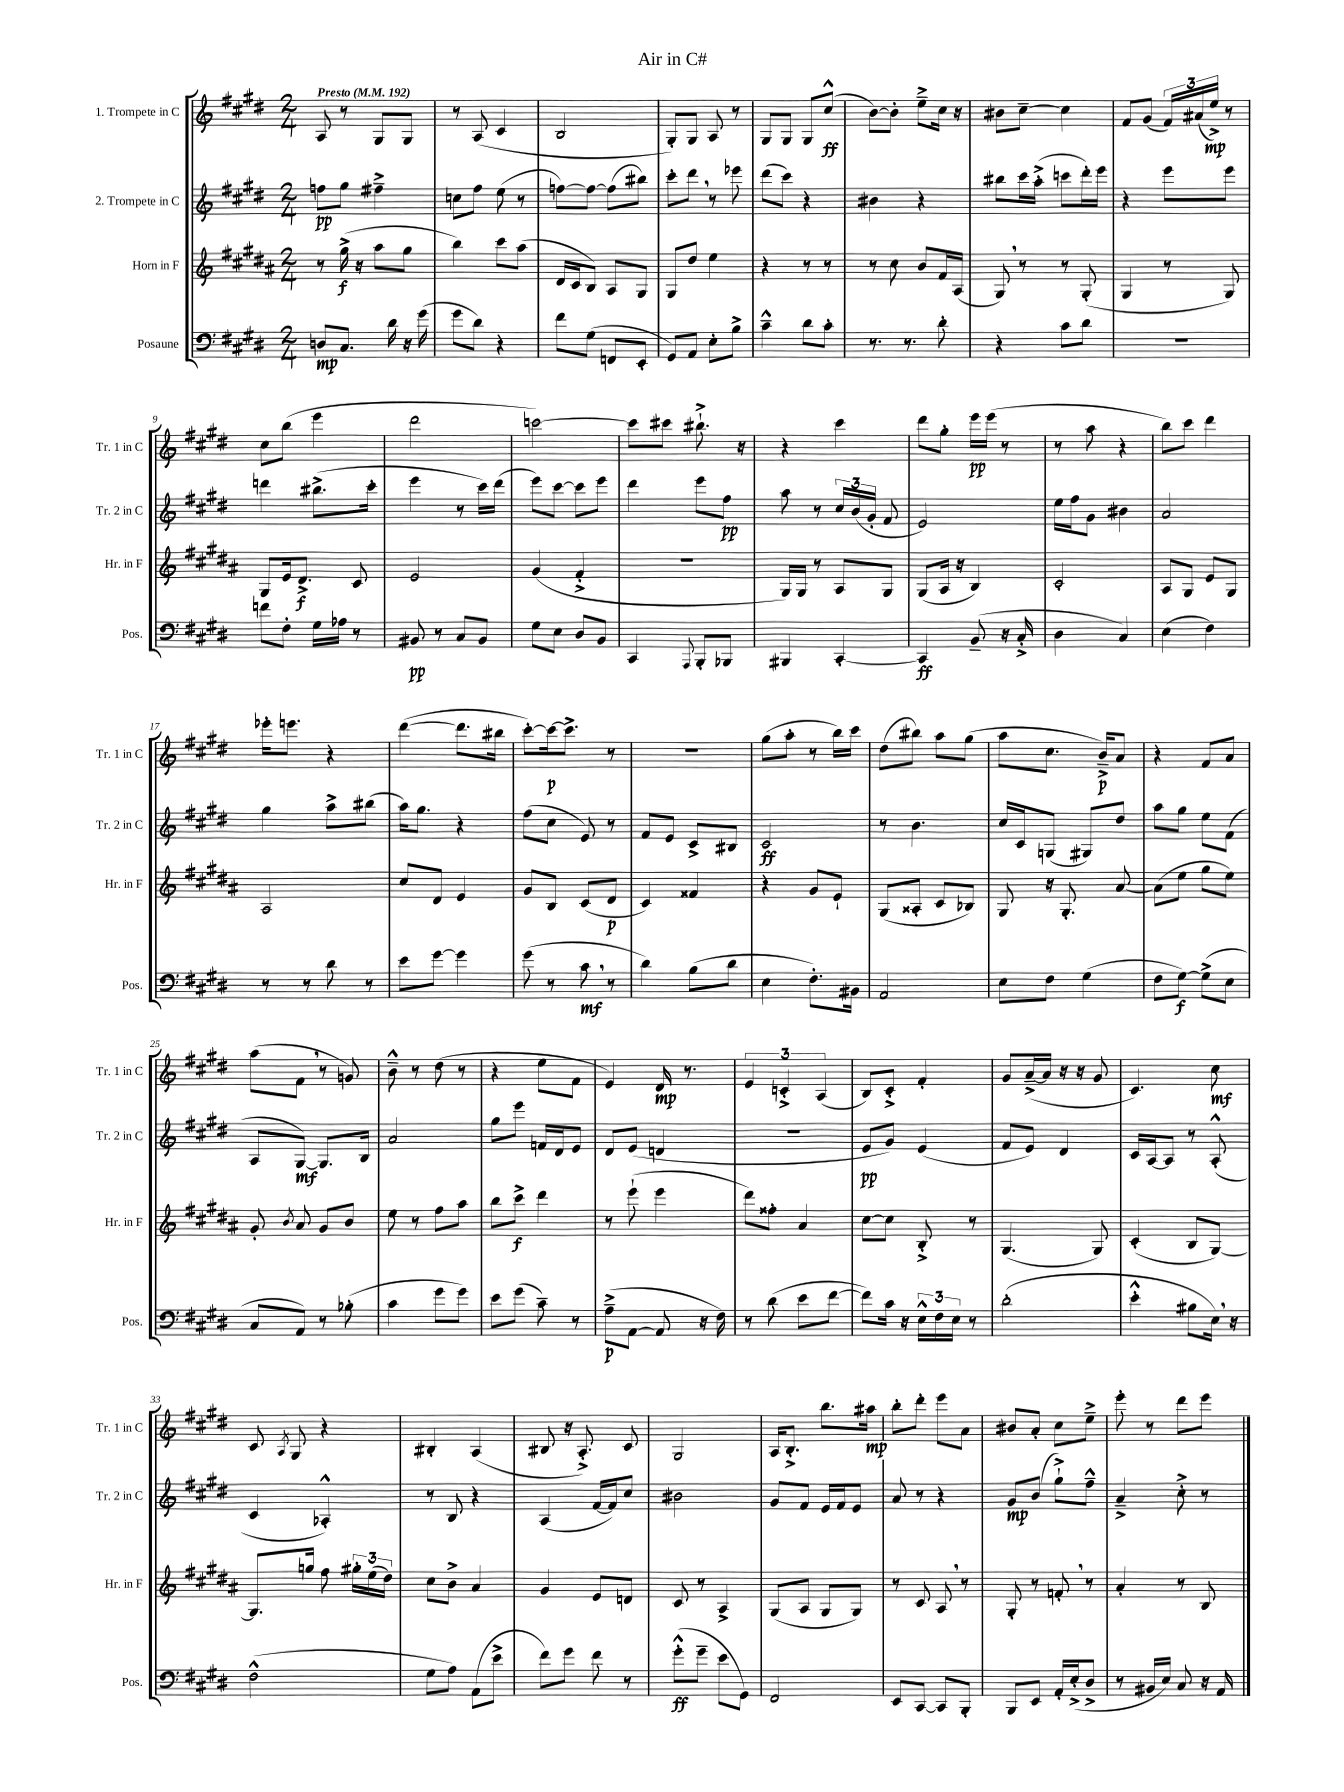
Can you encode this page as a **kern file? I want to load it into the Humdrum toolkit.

**kern	**kern	**kern	**kern
*staff4	*staff3	*staff2	*staff1
*clefF4	*clefG2	*clefG2	*clefG2
*k[f#c#g#d#]	*k[f#c#g#d#a#]	*k[f#c#g#d#]	*k[f#c#g#d#]
*M2/4	*M2/4	*M2/4	*M2/4
*MM192	*MM192	*MM192	*MM192
8D	8r	8ff	8A
8.C#	(16gg#^	8gg#	8r
.	16r	.	.
.	8aa#	4ff#~^	8G#
16d#	.	.	.
16r	8gg#	.	8G#
(16g#	.	.	.
=	=	=	=
8g#	4bb)	8cc	8r
8d#)	.	8ff#	(8A
4r	8ccc#	(8ee	4c#
.	(8aa#	8r	.
=	=	=	=
8f#	16d#	[8ff)	2B
.	16c#	.	.
(8G#	8B)	8ff_	.
8FF	8A#	(8ff]	.
8EE'	8G#	8bb#)	.
=	=	=	=
8GG#)	8G#	8ccc#'	8G#')
8AA	8dd#	8ddd#	8G#
8E'	4ee	8r	8A
8B^	.	8eee-	8r
=	=	=	=
4c#~^^	4r	(8ddd#	8G#
.	.	8ccc#)	8G#
8d#	8r	4r	8G#
8c#'	8r	.	(8cc#^^
=	=	=	=
8.r	8r	4b#	[8b)
.	8cc#	.	8b']
8.r	.	.	.
.	8b	4r	8ee~^
8d#'	16f#	.	16cc#
.	(16A#	.	16r
=	=	=	=
4r	8G#)	8bb#	8b#
.	8r	16ccc#	[8cc#~
.	.	(16aa'^	.
8c#	8r	8ccc	4cc#]
8d#	(8G#'	16ddd#')	.
.	.	16eee	.
=	=	=	=
2r	4G#	4r	8f#
.	.	.	(8g#
.	8r	8eee	24f#)
.	.	.	(24a#
.	.	.	24ee^)
.	8G#)	8eee	8r
=	=	=	=
8f	8G#	4ddd	8cc#
8F#'	16e	.	(8bb
.	8.d#^	.	.
16G#	.	(8.bb#^	4eee
16A-	.	.	.
8r	8c#	.	.
.	.	16ccc#'	.
=	=	=	=
8BB#	2e	4eee	2ddd#
8r	.	.	.
8C#	.	8r	.
8BB#	.	16ccc#)	.
.	.	(16ddd#	.
=	=	=	=
8G#	(4g#	8eee)	[2ccc)
8E	.	[8ccc#	.
8D#	4f#'^	8ccc#]	.
8BB	.	8eee	.
=	=	=	=
4CC#	2r	4ddd#	8ccc]
.	.	.	8ccc#
8qqAAA	.	.	.
8BBB'	.	8eee	8.bb#`^
8BBB-	.	8ff#	.
.	.	.	16r
=	=	=	=
4BBB#	16G#)	8aa	4r
.	16G#	.	.
.	8r	8r	.
[4CC#'	8A#	24cc#	4ccc#
.	.	(24b	.
.	.	24g#'	.
.	8G#	8f#	.
=	=	=	=
4CC#]	(8G#	2e)	8ddd#
.	16A#	.	8gg#'
.	16r	.	.
(8BB~	4B)	.	16eee
.	.	.	(16eee
16r	.	.	8r
16C#'^	.	.	.
=	=	=	=
4D#	2c#'	16ee	8r
.	.	16ff#	.
.	.	8g#	8aa
4C#)	.	4b#	4r
=	=	=	=
(4E	8A#	2a	8bb)
.	8G#	.	8ccc#
4F#)	8e	.	4ddd#
.	8G#	.	.
=	=	=	=
8r	2A#	4gg#	16eee-'
.	.	.	8.eee
8r	.	.	.
8d#	.	8aa^	4r
8r	.	(8bb#	.
=	=	=	=
8e	8cc#	16aa)	([4ddd#
.	.	8.gg#	.
[8g#	8d#	.	.
4g#]	4e	4r	8.ddd#]
.	.	.	16bb#
=	=	=	=
(8g#	8g#	(8ff#	[8ccc#')
8r	8B	8cc#	16ccc#_
.	.	.	8.ccc#^]
8c#	(8c#	8e)	.
8r	8d#	8r	8r
=	=	=	=
4d#)	4c#)	8f#	2r
.	.	8e	.
(8B	4f##	8c#^	.
8d#	.	8B#	.
=	=	=	=
4E	4r	2c#	(8gg#
.	.	.	8aa'
8.F#')	8g#	.	8r
.	8e`	.	16bb)
16BB#	.	.	16ccc#
=	=	=	=
2AA	(8G#	8r	(8dd#
.	8A##'	4.b	8bb#)
.	8c#	.	8aa
.	8B-)	.	(8gg#
=	=	=	=
8E	8G#	16cc#	8aa
.	.	16c#	.
8F#	16r	(8G	8.cc#
.	8.G#'	.	.
(4G#	.	8G#)	.
.	.	.	16b~^)
.	[8a#	8dd#	8a
=	=	=	=
8F#	(8a#]	8aa	4r
[8G#)	8ee	8gg#	.
(8G#^]	8gg#	8ee	8f#
8E	8ee)	(8f#	8a
=	=	=	=
8C#	8g#'	8A	(8aa
.	8qb	.	.
8AA)	8a#	[8G#)	8f#
8r	8g#	8.G#]	8r
(8B-'	8b	.	8g)
.	.	16B	.
=	=	=	=
4c#	8ee	2a	8b~^^
.	8r	.	8r
8g#	8ff#	.	(8dd#
8g#)	8aa#	.	8r
=	=	=	=
8e	8bb	8gg#	4r
(8g#	8ccc#^	8eee	.
8c#~)	4ddd#	16f	8ee
.	.	16d#	.
8r	.	8e	8f#
=	=	=	=
(8A~^	8r	8d#	4e)
[8AA	(8eee`	(8e	.
8AA]	4eee	4d	16d#
.	.	.	8.r
16r	.	.	.
16F#)	.	.	.
=	=	=	=
8r	8ddd#)	2r	6e
(8d#	8ff##'	.	.
.	.	.	6c'^
8e	4a#	.	.
.	.	.	(6A
[8f#	.	.	.
=	=	=	=
8f#])	[8cc#	8e	8B)
16c#	8cc#]	8g#)	8c#'^
16r	.	.	.
24E^^	8B'^	(4e	4f#'
24F#	.	.	.
24E	.	.	.
8r	8r	.	.
=	=	=	=
(2d#'	(4.G#	8f#	8g#
.	.	8e)	([16a~^
.	.	.	16a]
.	.	4d#	16r
.	.	.	16r
.	8G#)	.	8g#
=	=	=	=
4e'^^	(4c#'	16c#	4.c#)
.	.	[16A	.
.	.	8A]	.
8B#	8B	8r	.
16E)	[8G#)	(8A'^^	8cc#
16r	.	.	.
=	=	=	=
(2F#^^	8.G#]	4c#	8c#
.	.	.	8qA
.	.	.	8G#
.	16gg	.	.
.	8ff#	4A-'^^)	4r
.	24gg#'	.	.
.	(24ee	.	.
.	24dd#)	.	.
=	=	=	=
8G#	8cc#	8r	4B#'
8A)	8b^	8B	.
(8AA	4a#	4r	(4A
8e^	.	.	.
=	=	=	=
8f#)	4g#	(4A	8B#
8g#	.	.	16r
.	.	.	8.A'^)
8f#	8e	[16f#	.
.	.	16f#])	.
8r	8d	8cc#	8c#
=	=	=	=
(8g#'^^	8c#	2b#	2G#
8g#~	8r	.	.
8e	4A#^	.	.
8GG#)	.	.	.
=	=	=	=
2FF#	(8G#	8g#	16A
.	.	.	8.B'^
.	8A#	8f#	.
.	8G#	16e	8.bb
.	.	16f#	.
.	8G#)	8e	.
.	.	.	16aa#
=	=	=	=
8EE	8r	8a	8bb'
[8CC#	8c#	8r	8ddd#'
8CC#]	8A#	4r	8eee
8BBB'	8r	.	8a
=	=	=	=
8BBB	8G#'	8g#	8b#
8EE	8r	(8b	8a'
16AA'	8f'	8gg#`^)	8cc#
(16E'^	.	.	.
8D#^	8r	8ff#~^^	8ee~^
=	=	=	=
8r	4a#'	4a~^	8eee'
16BB#	.	.	8r
16E)	.	.	.
8C#	8r	8cc#'^	8ddd#
16r	8B	8r	8eee
16AA	.	.	.
==	==	==	==
*-	*-	*-	*-
